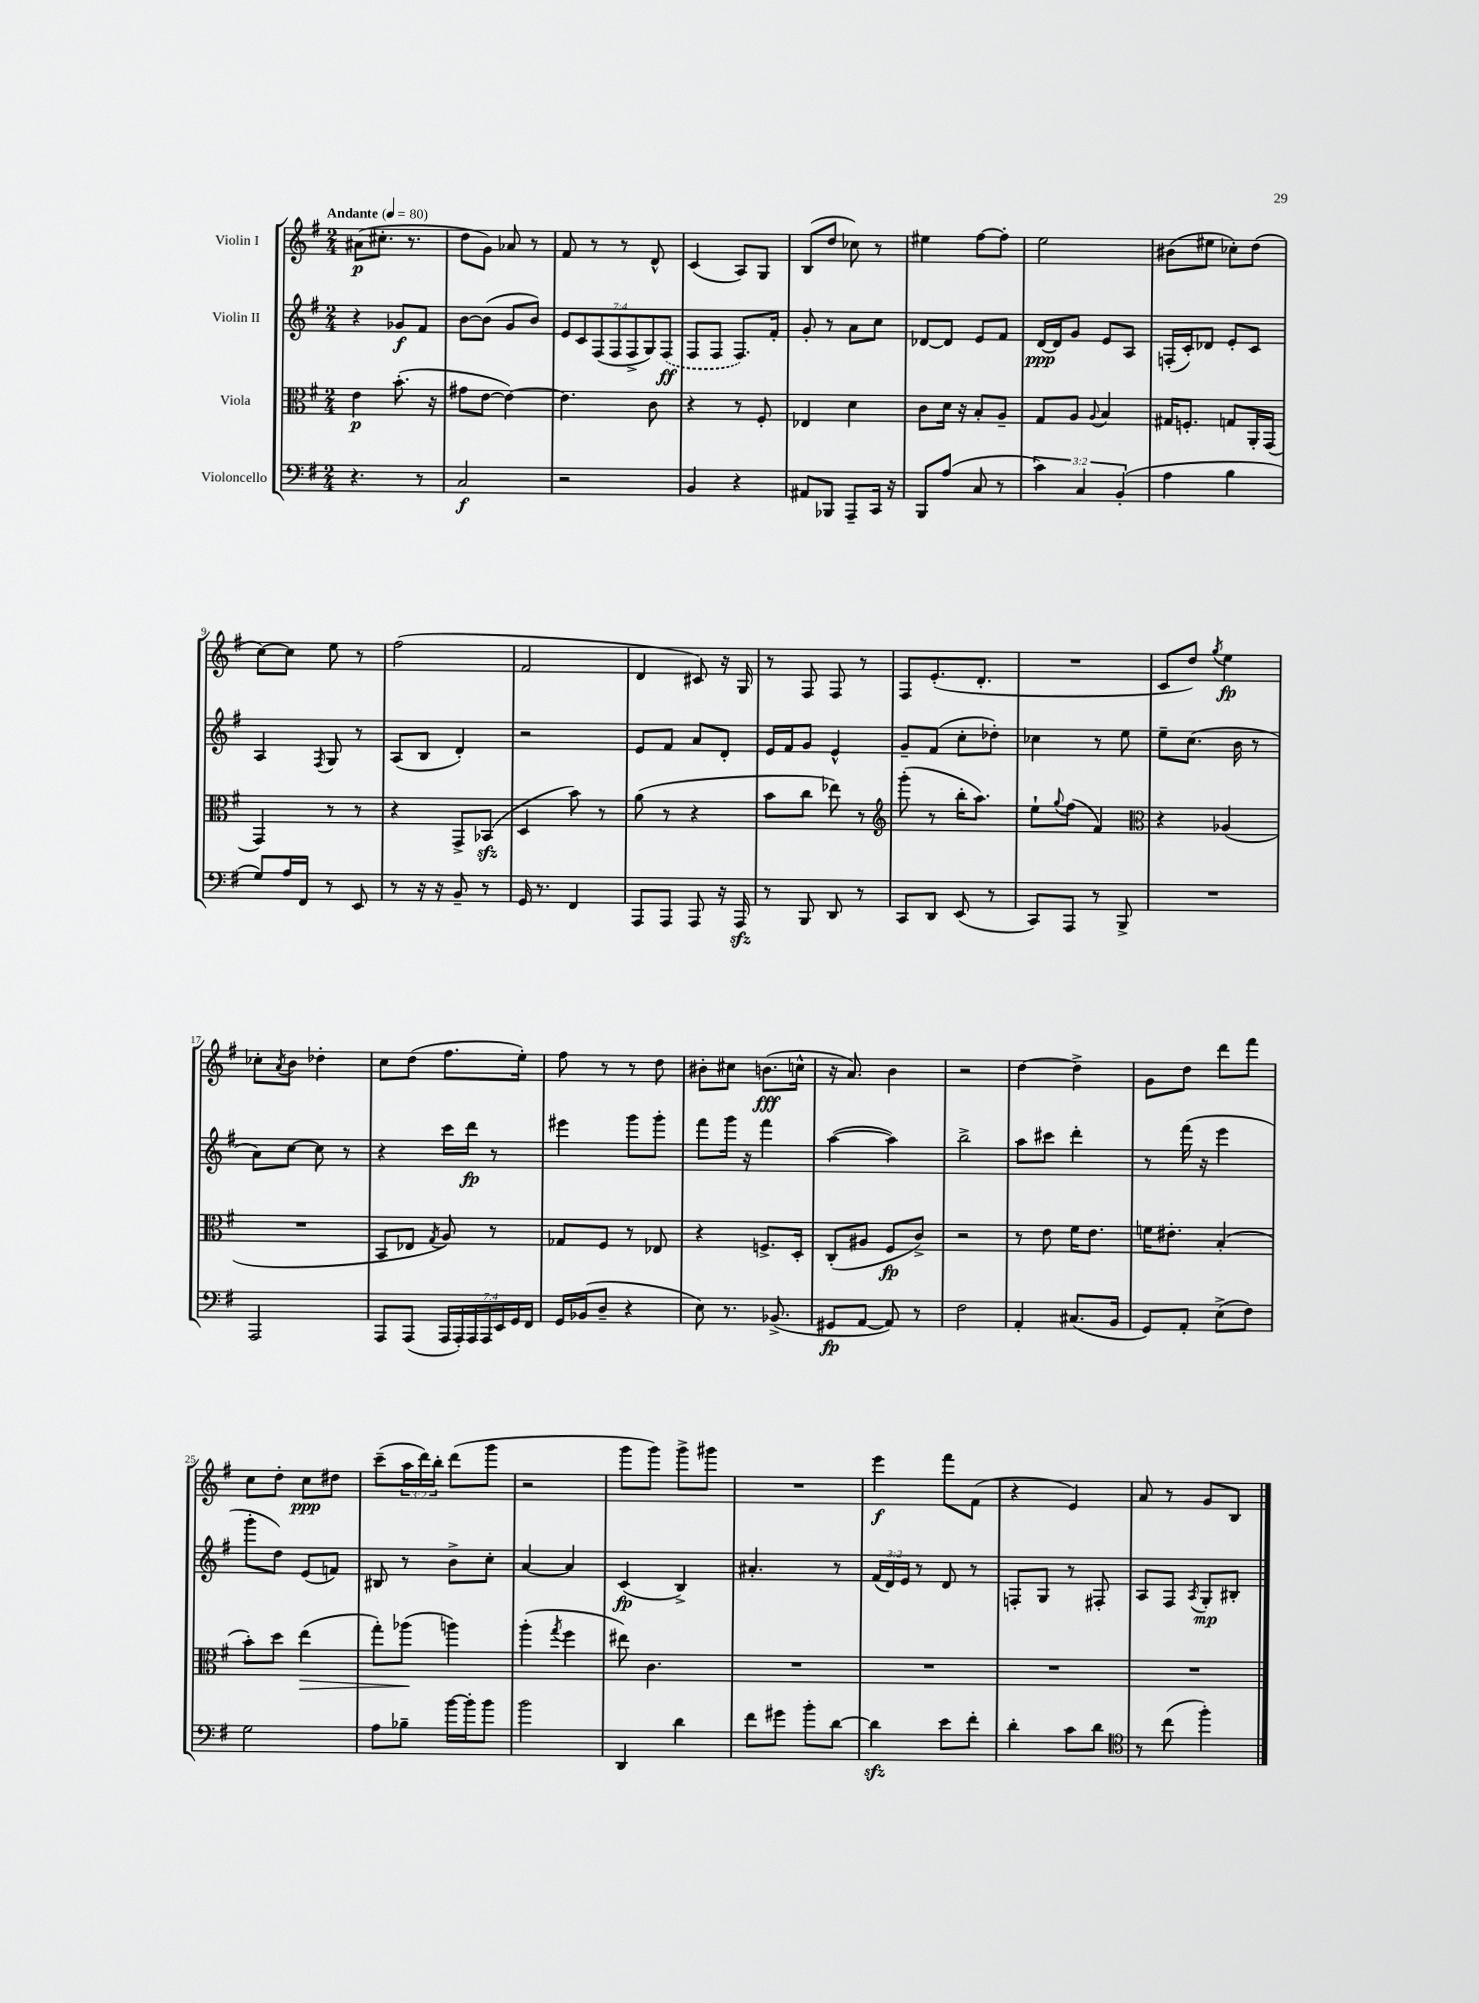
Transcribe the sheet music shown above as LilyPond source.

<<
\new StaffGroup <<
\new Staff = "s0" \with { instrumentName = "Violin I" } {
    \clef treble \key g \major \numericTimeSignature \time 2/4 \override Staff.TupletNumber.text = #tuplet-number::calc-fraction-text \tempo "Andante" 4 = 80
    ais'8\p( cis''8.-. r8. |
    d''8 g'8) aes'8 r8 |
    fis'8 r8 r8 d'8-^ |
    c'4( a8) g8 |
    b8( d''8 ces''8) r8 |
    eis''4 fis''8~ fis''8-. |
    e''2 |
    bis'8( eis''8 ces''8-.) d''8( |
    c''8~) c''8 e''8 r8 |
    fis''2( |
    fis'2 |
    d'4 cis'8) r16 g16 |
    r8 fis8 fis8 r8 |
    fis8 e'8.-.( d'8.-. |
    R2 |
    c'8 d''8) \acciaccatura { g''8 } e''4\fp |
    ces''8-. \acciaccatura { a'8 } b'8 des''4-. |
    c''8 d''8( fis''8. e''16-.) |
    fis''8 r8 r8 d''8 |
    bis'8-. cis''8 b'8.\fff( c''16-^ |
    r16 a'8.) b'4 |
    r2 |
    d''4~ d''4-> |
    g'8 d''8 d'''8 fis'''8 |
    c''8 d''8-. c''8\ppp dis''8 |
    c'''8--( \tuplet 3/2 { a''16 d'''16) b''16-. } d'''8( g'''8 |
    r2 |
    g'''8 g'''8) g'''8-> gis'''8 |
    R2 |
    e'''4\f fis'''8 fis'8( |
    r4 e'4) |
    a'8 r8 g'8 b8 \bar "|." |
}
\new Staff = "s1" \with { instrumentName = "Violin II" } {
    \clef treble \key g \major \numericTimeSignature \time 2/4 \override Staff.TupletNumber.text = #tuplet-number::calc-fraction-text
    r4 ges'8\f fis'8 |
    b'8~ b'8( g'8 b'8) |
    \tuplet 7/4 { e'8 c'8 fis8( fis8 fis8-> g8) \once \slurDashed fis8\ff( } |
    fis8 fis8 fis8.) fis'16-. |
    g'8-. r8 a'8 c''8 |
    des'8~ des'8 e'8 fis'8 |
    d'16~\ppp d'16 g'8 e'8 a8 |
    f16-.( c'16-.) des'8 e'8-. c'8 |
    a4 \acciaccatura { fis8 } g8 r8 |
    a8( b8 d'4-.) |
    r2 |
    e'8 fis'8 a'8 d'8-. |
    e'16 fis'16 g'8 e'4-^ |
    g'8-- fis'8( c''8-. des''8-.) |
    ces''4 r8 e''8 |
    e''8-- c''8.( b'16 r8 |
    a'8) c''8~ c''8 r8 |
    r4 c'''16 d'''16\fp r8 |
    eis'''4 g'''8 g'''8-. |
    fis'''8 g'''16 r16 fis'''4 |
    a''4~( a''4) |
    b''2-> |
    a''8 cis'''8 d'''4-. |
    r8 fis'''16( r16 e'''4 |
    g'''8-. d''8) e'8( f'8) |
    bis8 r8 b'8-> c''8-. |
    a'4~ a'4 |
    c'4\fp( b4->) |
    ais'4.-. r8 |
    \tuplet 3/2 { fis'16( d'16) e'16 } r8 d'8 r8 |
    f8-. g8 r8 fis8-. |
    a8 fis8 \acciaccatura { a8 } g8-.\mp bis8-. \bar "|." |
}
\new Staff = "s2" \with { instrumentName = "Viola" } {
    \clef alto \key g \major \numericTimeSignature \time 2/4
    e'4\p b'8.-.( r16 |
    gis'8 e'8~ e'4~) |
    e'4. c'8 |
    r4 r8 fis8-. |
    ees4 d'4 |
    c'8 d'16 r16 b8-. a8-- |
    g8 a8 \appoggiatura { a8 } b4 |
    gis16 f8.-. g8 a,16-. g,16( |
    g,4) r8 r8 |
    r4 g,8-> bes,8\sfz( |
    d4 b'8) r8 |
    a'8( r8 r4 |
    b'8 c''8 ees''8) r8 |
    \clef treble g'''8-.( r8 b''16-. a''8.) |
    e''8-! \appoggiatura { g''8 } fis''8( fis'4) |
    \clef alto r4 aes4( |
    R2 |
    b,8 ees8 \acciaccatura { g8 } a8) r8 |
    ges8 fis8 r8 ees8 |
    r4 f8.-> d16-. |
    c8-.( ais8 fis8\fp c'8->) |
    r2 |
    r8 e'8 fis'16 e'8. |
    f'16 eis'8.-. b4-.( |
    b'8-.) d''8 e''4\>( |
    g''8-.) aes''8\!( a''4) |
    a''4-.( \acciaccatura { g''8 } fis''4 |
    eis''8) c'4. |
    R2 |
    R2 |
    R2 |
    R2 \bar "|." |
}
\new Staff = "s3" \with { instrumentName = "Violoncello" } {
    \clef bass \key g \major \numericTimeSignature \time 2/4 \override Staff.TupletNumber.text = #tuplet-number::calc-fraction-text
    r4. r8 |
    c2\f |
    r2 |
    b,4 r4 |
    ais,8 bes,,8 a,,8-- c,16 r16 |
    b,,8 a8( c8 r8 |
    \tuplet 3/2 { c'4) c4 b,4-.( } |
    a4 b4 |
    g8) a16 fis,16 r8 e,8 |
    r8 r16 r16 b,8-- r8 |
    g,16 r8. fis,4 |
    a,,8 a,,8 a,,8 r16 a,,16\sfz |
    r8 b,,8 d,8 r8 |
    c,8 d,8 e,8( r8 |
    c,8) a,,8 r8 b,,8-> |
    R2 |
    a,,2 |
    a,,8 a,,8( \tuplet 7/4 { a,,16 a,,16-.) a,,16 a,,16 e,16 g,16 fis,16 } |
    g,16 bes,16( d8-- r4 |
    e8) r8. bes,8.->( |
    gis,8\fp a,8~ a,8) r8 |
    fis2 |
    a,4-. cis8.( b,16 |
    g,8) a,8-. e8->( fis8) |
    g2 |
    a8 bes8-- b'16~ b'16-. b'8 |
    b'2 |
    d,4 d'4 |
    fis'8 gis'8 b'8-. d'8~ |
    d'4\sfz e'8 fis'8-. |
    d'4-. c'8 d'8 |
    \clef tenor r8 c''8( fis''4-.) \bar "|." |
}
>>
>>
